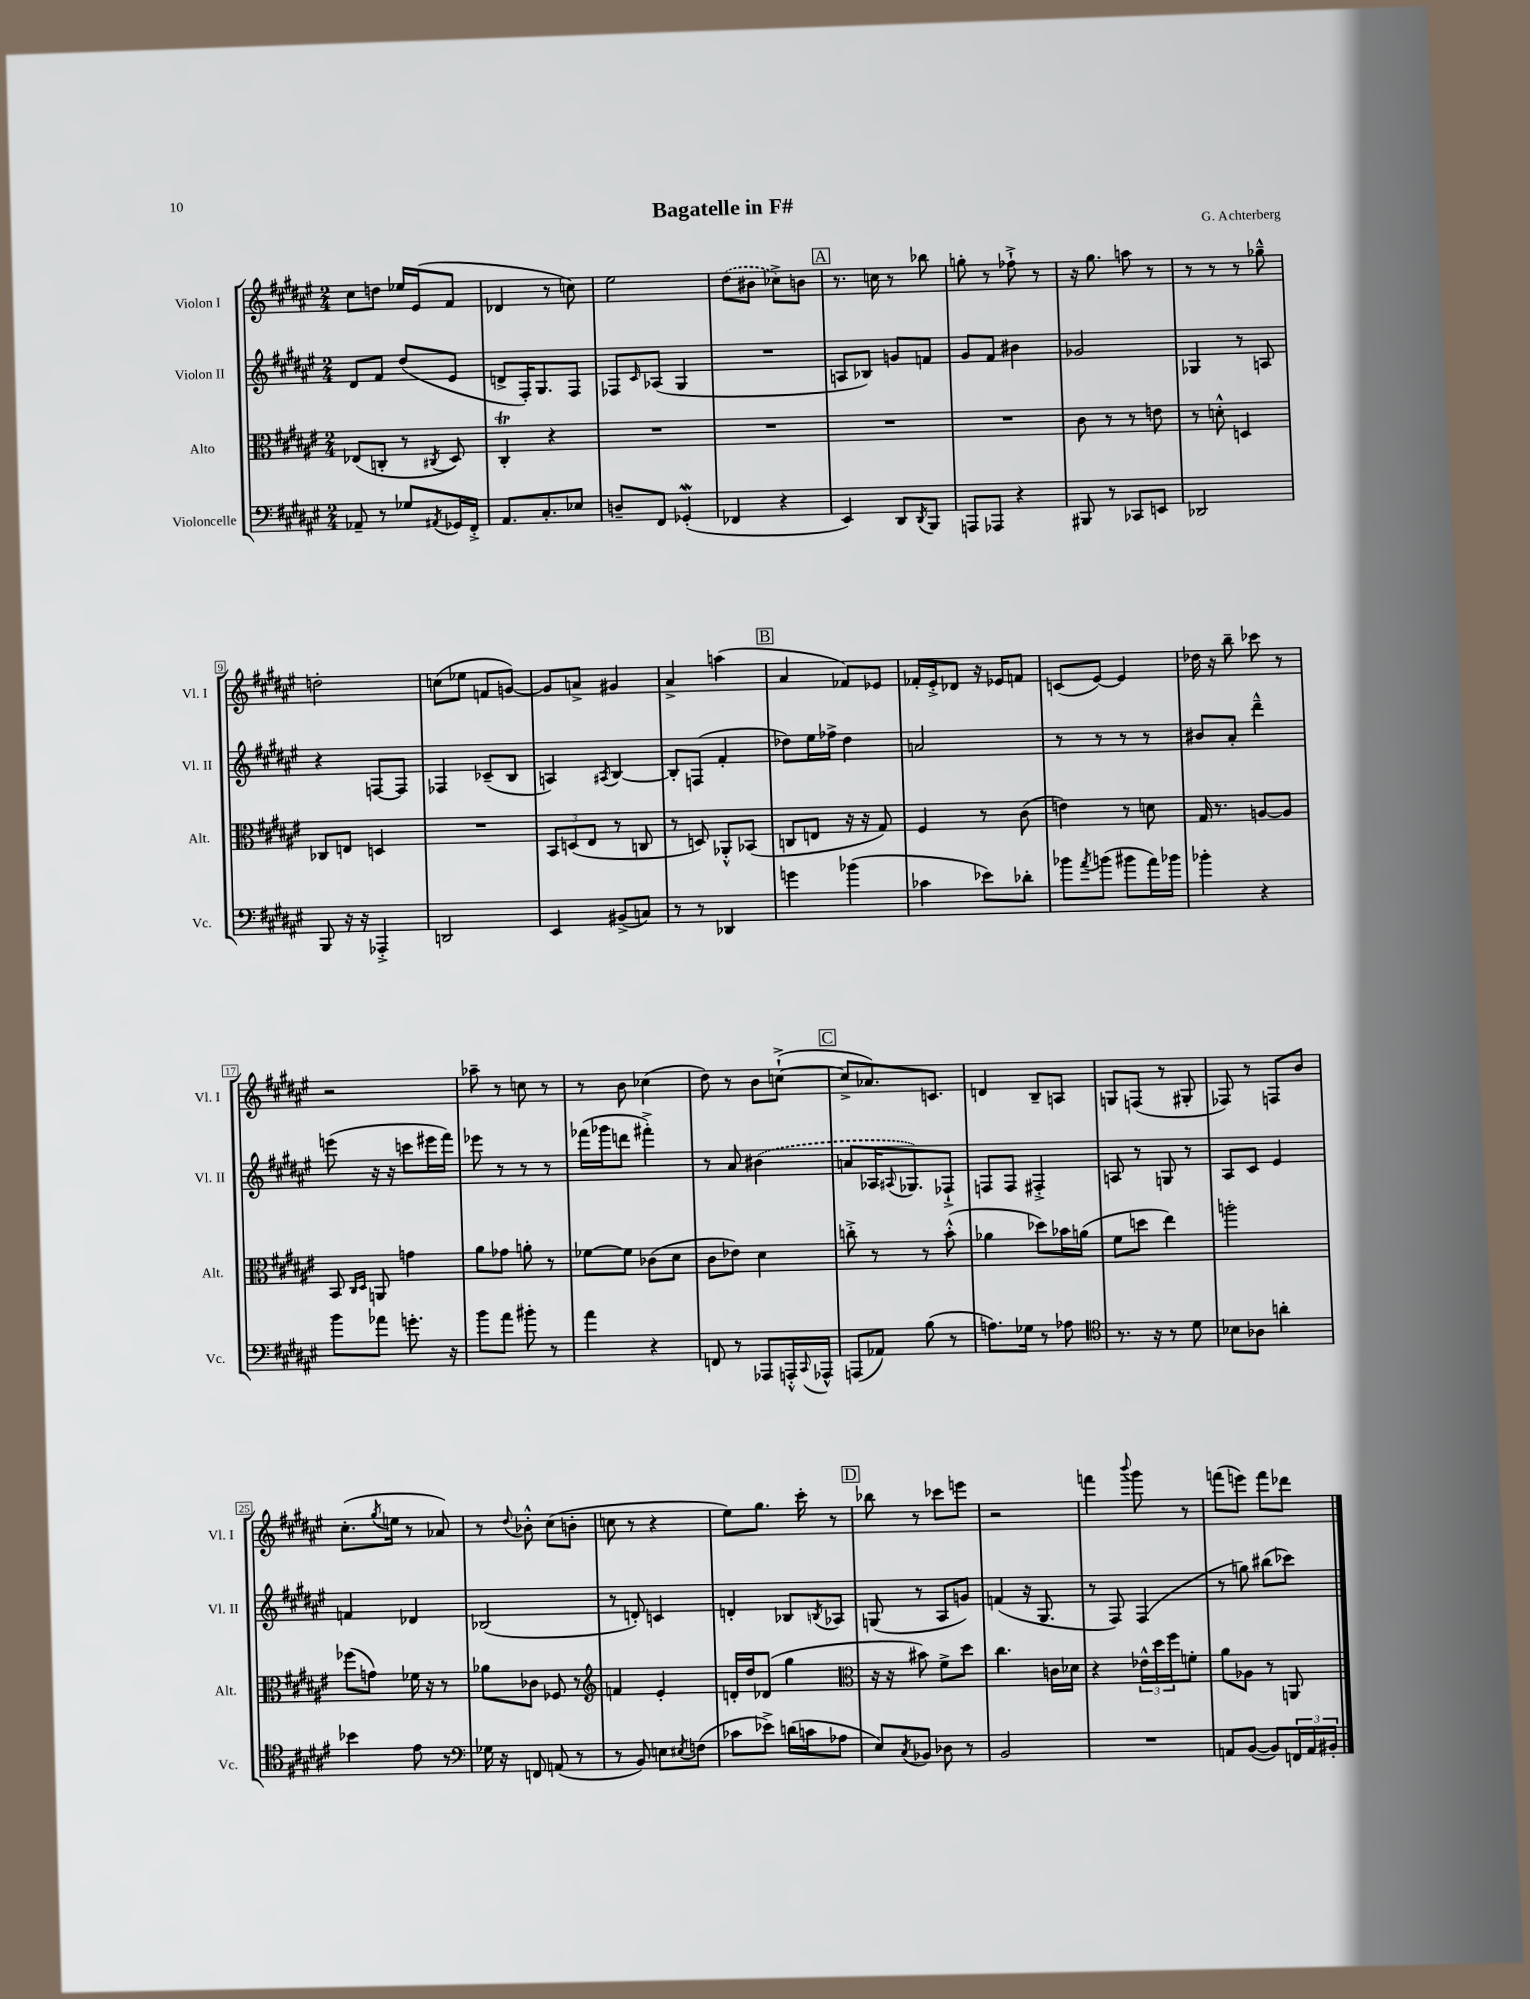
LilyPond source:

\header { title = "Bagatelle in F#" composer = "G. Achterberg" }
<<
\new StaffGroup <<
\new Staff = "s0" \with { instrumentName = "Violon I" shortInstrumentName = "Vl. I" } {
    \clef treble \key fis \major \numericTimeSignature \time 2/4
    cis''8 d''8 ees''16 eis'16( fis'8 |
    des'4 r8 c''8) |
    eis''2 |
    \once \slurDashed dis''8( bis'8 ces''8->) b'8 |
    \mark \markup { \box "A" } r8. c''16 r8 bes''8 |
    g''8-. r8 fes''8-!-> r8 |
    r16 gis''8. a''8 r8 |
    r8 r8 r8 ges''8---^ |
    d''2-. |
    c''8( ees''8 f'8 g'8~) |
    g'8 a'8-> gis'4 |
    ais'4-> a''4( |
    \mark \markup { \box "B" } ais'4 fes'8) ees'8 |
    fes'16-. eis'16-.-> des'8 r16 ees'16 f'8 |
    c'8( eis'8~) eis'4 |
    des''16 r16 b''8-- ces'''8 r8 |
    r2 |
    aes''8-- r8 c''8 r8 |
    r8 b'8 ces''4( |
    dis''8) r8 b'8 c''8~-!->( |
    \mark \markup { \box "C" } c''8-> aes'8.) c'8. |
    d'4 b8-- a8 |
    g8 f8( r8 gis8-. |
    fes8) r8 f8 b'8 |
    cis''8.-.( \acciaccatura { gis''8 } e''16 r8 aes'8) |
    r8 \appoggiatura { dis''8 } bes'8-.-^ cis''8( b'8-. |
    c''8 r8 r4 |
    eis''8) gis''8. cis'''16-. r8 |
    \mark \markup { \box "D" } bes''8 r8 ces'''8 e'''8 |
    r2 |
    f'''4 \appoggiatura { b'''8 } gis'''8 r8 |
    f'''8( e'''8) f'''8 des'''8 \bar "|." |
}
\new Staff = "s1" \with { instrumentName = "Violon II" shortInstrumentName = "Vl. II" } {
    \clef treble \key fis \major \numericTimeSignature \time 2/4
    dis'8 fis'8 dis''8( eis'8 |
    d'8-> fis16-.) gis8. fis8 |
    fes8 \grace { cis'16 } aes8( gis4 |
    R2 |
    \mark \markup { \box "A" } a8 bes8) g'8 f'8 |
    gis'8 fis'8 bis'4 |
    ges'2 |
    ges4 r8 a8 |
    r4 f8~ f8 |
    fes4 ces'8--( b8 |
    a4) \acciaccatura { ais8 } b4~ |
    b8-. f8( fis'4-. |
    \mark \markup { \box "B" } des''8) eis''16 fes''16-> des''4 |
    a'2 |
    r8 r8 r8 r8 |
    bis'8 ais'8-. dis'''4---^ |
    e'''8( r16 r16 c'''8 eis'''16 fis'''16) |
    ees'''8 r8 r8 r8 |
    fes'''16( ges'''16 d'''8 fis'''4-.->) |
    r8 ais'8 \once \slurDashed bis'4( |
    \mark \markup { \box "C" } a'8 aes16 \appoggiatura { ais8 } ges8.) fes8-!-> |
    f8 f8 fis4-.-> |
    a8 r8 g8 r8 |
    ais8 cis'8 eis'4 |
    f'4 des'4 |
    bes2( |
    r8 d'8-.) c'4 |
    d'4-. bes8 \acciaccatura { b8 } aes8 |
    \mark \markup { \box "D" } g8( r8 ais8 g'8) |
    f'4( r16 gis8. |
    r8 fis8) fis4( |
    r8 g''8) bis''8( ces'''8) \bar "|." |
}
\new Staff = "s2" \with { instrumentName = "Alto" shortInstrumentName = "Alt." } {
    \clef alto \key fis \major \numericTimeSignature \time 2/4
    ees8( c8-. r8 \acciaccatura { cis8 } dis8) |
    cis4-.\trill r4 |
    R2 |
    R2 |
    \mark \markup { \box "A" } R2 |
    R2 |
    cis'8 r8 r8 e'8 |
    r8 d'8-.-^ d4 |
    ces8 e8 d4 |
    R2 |
    \tuplet 3/2 { b,8 d8( eis8 } r8 c8 |
    r8 d8) aes,8-.-^ bes,8( |
    \mark \markup { \box "B" } c8 e8 r16 r16 gis8) |
    fis4 r8 cis'8( |
    e'4) r8 d'8 |
    gis16 r8. a8~ a8 |
    b,8 \grace { cis16 dis16 } a,8 g'4 |
    ais'8 ges'8 a'8-. r8 |
    fes'8~ fes'8 ces'8( dis'8 |
    cis'8 ees'8) dis'4 |
    \mark \markup { \box "C" } c''8-.-> r8 r8 b'8-.-^( |
    aes'4 des''8) bes'16 a'16( |
    fis'8 d''8 eis''4) |
    a''2-. |
    fes''8( g'8) fes'16 r16 r8 |
    aes'8 ces'8 fes8 r8 |
    \clef treble f'4 eis'4-. |
    d'16-. dis''16 des'8( gis''4 |
    \mark \markup { \box "D" } \clef alto r16 r16 bis'8) fis'8-> dis''8 |
    cis''4. c'16 des'16 |
    r4 \tuplet 3/2 { ees'16-^ dis''16 fis''16 } f'8-. |
    ais'8 aes8 r8 a,8 \bar "|." |
}
\new Staff = "s3" \with { instrumentName = "Violoncelle" shortInstrumentName = "Vc." } {
    \clef bass \key fis \major \numericTimeSignature \time 2/4
    aes,8-- r8 ges8 \acciaccatura { ais,8 } ges,16 fis,16-.-> |
    ais,8. cis8.-. ees8 |
    d8-- fis,8 ges,4-.\mordent( |
    fes,4 r4 |
    \mark \markup { \box "A" } eis,4) dis,8 \acciaccatura { dis,8 } b,,8 |
    a,,8 aes,,8 r4 |
    bis,,8 r8 ces,8 e,8 |
    des,2 |
    b,,8 r16 r16 aes,,4-.-> |
    d,2 |
    eis,4 bis,8->( c8) |
    r8 r8 des,4 |
    \mark \markup { \box "B" } g'4 bes'4( |
    ces'4 ees'8) des'8-. |
    bes'8 \acciaccatura { ais'8 } b'8( bis'8 ais'16) bes'16 |
    bes'4-. r4 |
    b'8 aes'8 g'8.-. r16 |
    b'8 ais'8 bis'8-. r8 |
    ais'4 r4 |
    f,8 r8 aes,,8 a,,16-.-^ \appoggiatura { cis,8 } aes,,16-^ |
    \mark \markup { \box "C" } a,,8( aes,8) b8( r8 |
    a8.) ges16 r8 aes8 |
    \clef tenor r8. r16 r8 dis'8 |
    bes8 aes8 a'4-. |
    bes'4 eis'8 r8 |
    \clef bass ges16 r16 f,8 a,8( r8 |
    r8 b,8) e8 \acciaccatura { eis8 } f8( |
    ces'8 ees'8->) d'16( c'16 aes8 |
    \mark \markup { \box "D" } eis8) \acciaccatura { cis8 } bes,8 des8 r8 |
    b,2 |
    R2 |
    a,8 b,8~( b,8) \tuplet 3/2 { f,16 a,16 bis,16-. } \bar "|." |
}
>>
>>
\layout { \context { \Score \override BarNumber.stencil = #(make-stencil-boxer 0.1 0.3 ly:text-interface::print) } }
